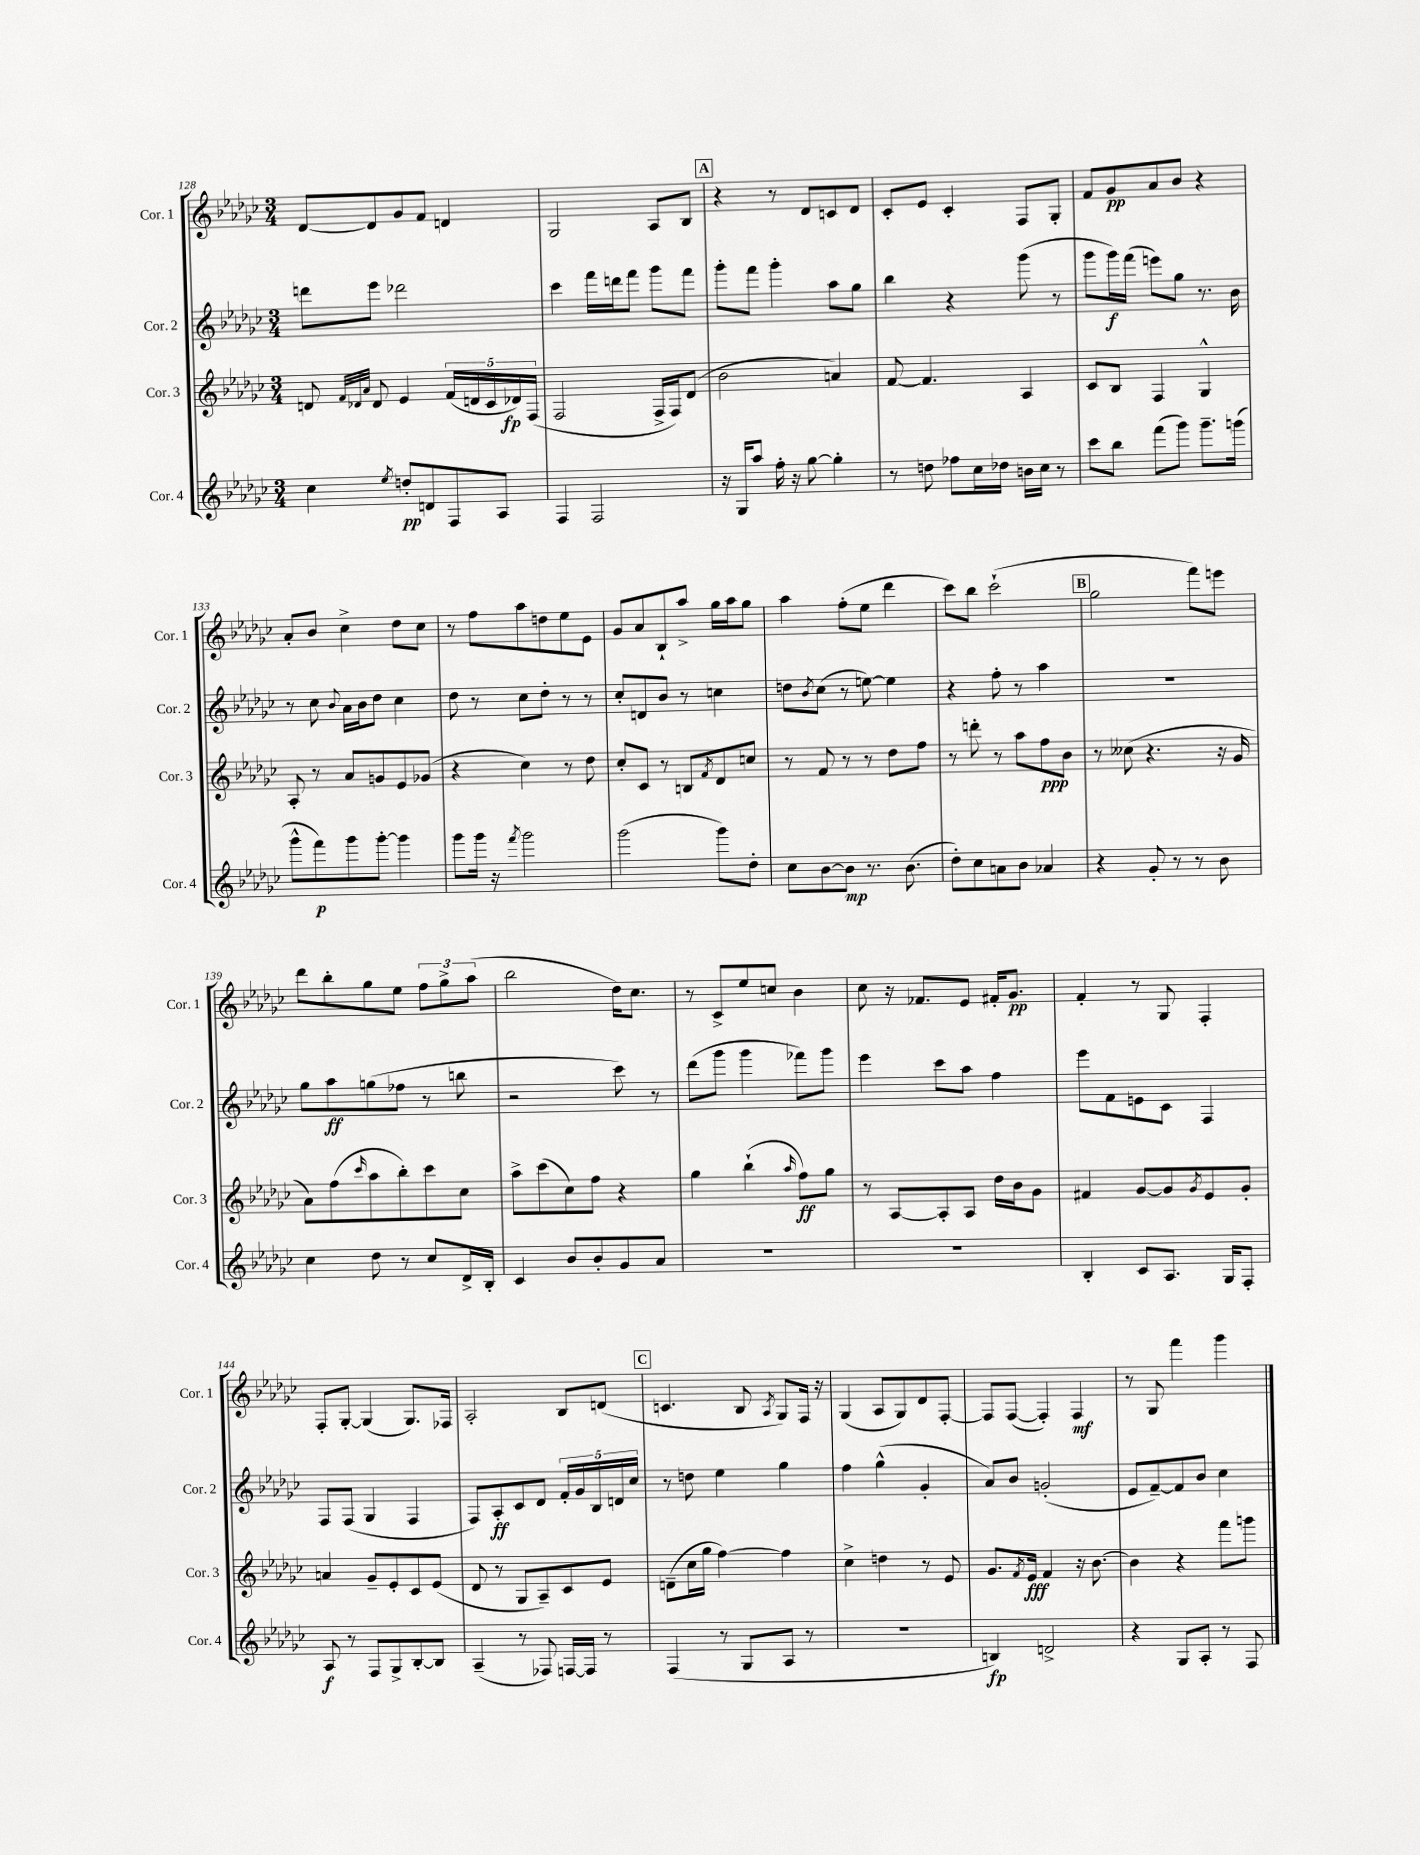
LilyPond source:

<<
\new StaffGroup <<
\new Staff = "s0" \with { instrumentName = "Cor. 1" shortInstrumentName = "Cor. 1" } {
    \clef treble \key ges \major \numericTimeSignature \time 3/4
    des'8~ des'8 ges'8 f'8 d'4 |
    ges2 aes8 bes8 |
    \mark \markup { \box "A" } r4 r8 des'8 c'8 des'8 |
    ces'8-. ees'8 ces'4-. f8 ges8-. |
    f'8 ges'8\pp aes'8 bes'8 r4 |
    aes'8-. bes'8 ces''4-> des''8 ces''8 |
    r8 f''8 aes''8 d''8 ees''8 ees'8 |
    ges'8 aes'8 bes8-! aes''8-> ges''16 aes''16 ges''8 |
    aes''4 f''8-.( ees''8 des'''4 |
    ces'''8) bes''8 ces'''2-!( |
    \mark \markup { \box "B" } ges''2 f'''8) e'''8 |
    des'''8 bes''8-. ges''8 ees''8 \tuplet 3/2 { f''8 ges''8-> aes''8( } |
    bes''2 des''16) ces''8. |
    r8 ces'8-> ees''8 c''8 bes'4 |
    ces''8 r16 fes'8. ees'8 fis'16-. ges'8.\pp |
    f'4-. r8 ges8 f4-. |
    f8-. ges8~-. ges4( ges8.) fes16 |
    aes2-. bes8 d'8( |
    \mark \markup { \box "C" } c'4. bes8 \acciaccatura { aes8 } ges8) f16 r16 |
    ges4( aes8 ges8) des'8 f8~-. |
    f8 f8~( f4-.) f4\mf |
    r8 ges8 f'''4 ges'''4 \bar "|." |
}
\new Staff = "s1" \with { instrumentName = "Cor. 2" shortInstrumentName = "Cor. 2" } {
    \clef treble \key ges \major \numericTimeSignature \time 3/4
    d'''8 ees'''8 des'''2 |
    ces'''4 f'''16 d'''16 f'''8 ges'''8 f'''8 |
    \mark \markup { \box "A" } ges'''8-. f'''8 ges'''4-. aes''8 ges''8 |
    bes''4 r4 ges'''8( r8 |
    ges'''8 ges'''16\f) f'''16( e'''8) ges''8 r8. bes'16 |
    r8 ces''8 \appoggiatura { bes'8 } aes'16 bes'16 des''8 ces''4 |
    des''8 r8 ces''8 des''8-. r8 r8 |
    ces''8-. d'8 bes'8 r8 c''4 |
    d''8 \acciaccatura { bes'8 } ces''8( r8 e''8~) e''4 |
    r4 f''8-. r8 aes''4 |
    \mark \markup { \box "B" } R2. |
    ges''8 aes''8\ff g''8( fes''8 r8 b''8 |
    r2 ces'''8) r8 |
    des'''8( ges'''8 ges'''4 fes'''8) ges'''8 |
    ees'''4 ces'''8 aes''8 f''4 |
    ees'''8 f'8 e'8 ces'8 f4 |
    f8 f8( ges4 f4 |
    f8) aes8-.\ff ces'8 des'8 \tuplet 5/4 { f'16-. ges'16 bes16 d'16 ces''16 } |
    \mark \markup { \box "C" } r8 d''8 ees''4 ges''4 |
    f''4 ges''4-^( ges'4-. |
    aes'8) bes'8 g'2-.( |
    ees'8 f'8~--) f'8 bes'8 ces''4 \bar "|." |
}
\new Staff = "s2" \with { instrumentName = "Cor. 3" shortInstrumentName = "Cor. 3" } {
    \clef treble \key ges \major \numericTimeSignature \time 3/4
    d'8 \grace { f'32 des'32 aes'32 } des'8 ees'4 \tuplet 5/4 { f'16( d'16 ces'16 des'16\fp) f16( } |
    f2 f16-> f16) des'8( |
    \mark \markup { \box "A" } bes'2 a'4) |
    f'8~ f'4. aes4 |
    ces'8 bes8 f4 ges4-^ |
    aes8-. r8 aes'8 g'8 ees'8 ges'8( |
    r4 ces''4) r8 des''8 |
    ces''8-. ces'8 r8 b8 \acciaccatura { f'8 } des'8 c''8 |
    r8 f'8 r8 r8 des''8 f''8 |
    r8 d'''8-. r8 aes''8 f''8\ppp bes'8 |
    \mark \markup { \box "B" } r8 ceses''8( r4. r16 ges'16 |
    aes'8) f''8( \grace { ces'''16 } aes''8 bes''8-.) ces'''8 ces''8 |
    aes''8-> ces'''8( ces''8) f''8 r4 |
    ges''4 bes''4-!( \grace { aes''16 } f''8\ff) ges''8 |
    r8 aes8~ aes8-. aes8 des''16 bes'16 ges'8 |
    fis'4 ges'8~ ges'8 \acciaccatura { ges'8 } ees'8 ges'8-. |
    a'4 ges'8-- ees'8-. ces'8 ees'8( |
    des'8 r8 ges8 aes8--) ces'8 ees'8 |
    \mark \markup { \box "C" } d'8--( ces''16 ges''16 f''4~) f''4 |
    ces''4-> d''4 r8 ees'8 |
    ges'8. \acciaccatura { f'8 } ees'16\fff f'4 r16 bes'8.~ |
    bes'4 r4 f'''8 g'''8 \bar "|." |
}
\new Staff = "s3" \with { instrumentName = "Cor. 4" shortInstrumentName = "Cor. 4" } {
    \clef treble \key ges \major \numericTimeSignature \time 3/4
    ces''4 \acciaccatura { ees''8 } d''8-.\pp d'8 f8 aes8 |
    f4 f2 |
    \mark \markup { \box "A" } r16 ges16 aes''8 f''16-. r16 ges''8~ ges''4-. |
    r8 d''8 fes''8 ces''16 des''16 b'16 ces''16 r8 |
    ces'''8 bes''8 f'''8( ges'''8) ges'''8.-- g'''16( |
    ges'''8-^ f'''8\p) ges'''8 ges'''8~-. ges'''4 |
    ges'''8 ges'''16 r16 \acciaccatura { f'''8 } ges'''2 |
    ges'''2( ges'''8) des''8-. |
    ces''8 bes'8~ bes'8\mp r8. bes'8.( |
    des''8-.) ces''8 a'8 bes'8 aes'4 |
    \mark \markup { \box "B" } r4 ges'8-. r8 r8 bes'8 |
    ces''4 des''8 r8 ces''8 des'16-> bes16-. |
    ces'4 bes'8 bes'8-. ges'8 aes'8 |
    R2. |
    R2. |
    bes4-. ces'8 aes8. ges16 f8-. |
    aes8\f r8 f8 ges8-> bes8~-. bes8 |
    aes4--( r8 fes8) f16~ f16 r8 |
    \mark \markup { \box "C" } f4( r8 ges8 aes8 r8 |
    R2. |
    b4\fp) d'2-> |
    r4 ges8 aes8-. r8 f8 \bar "|." |
}
>>
>>
\layout { \context { \Score currentBarNumber = #128 } }
